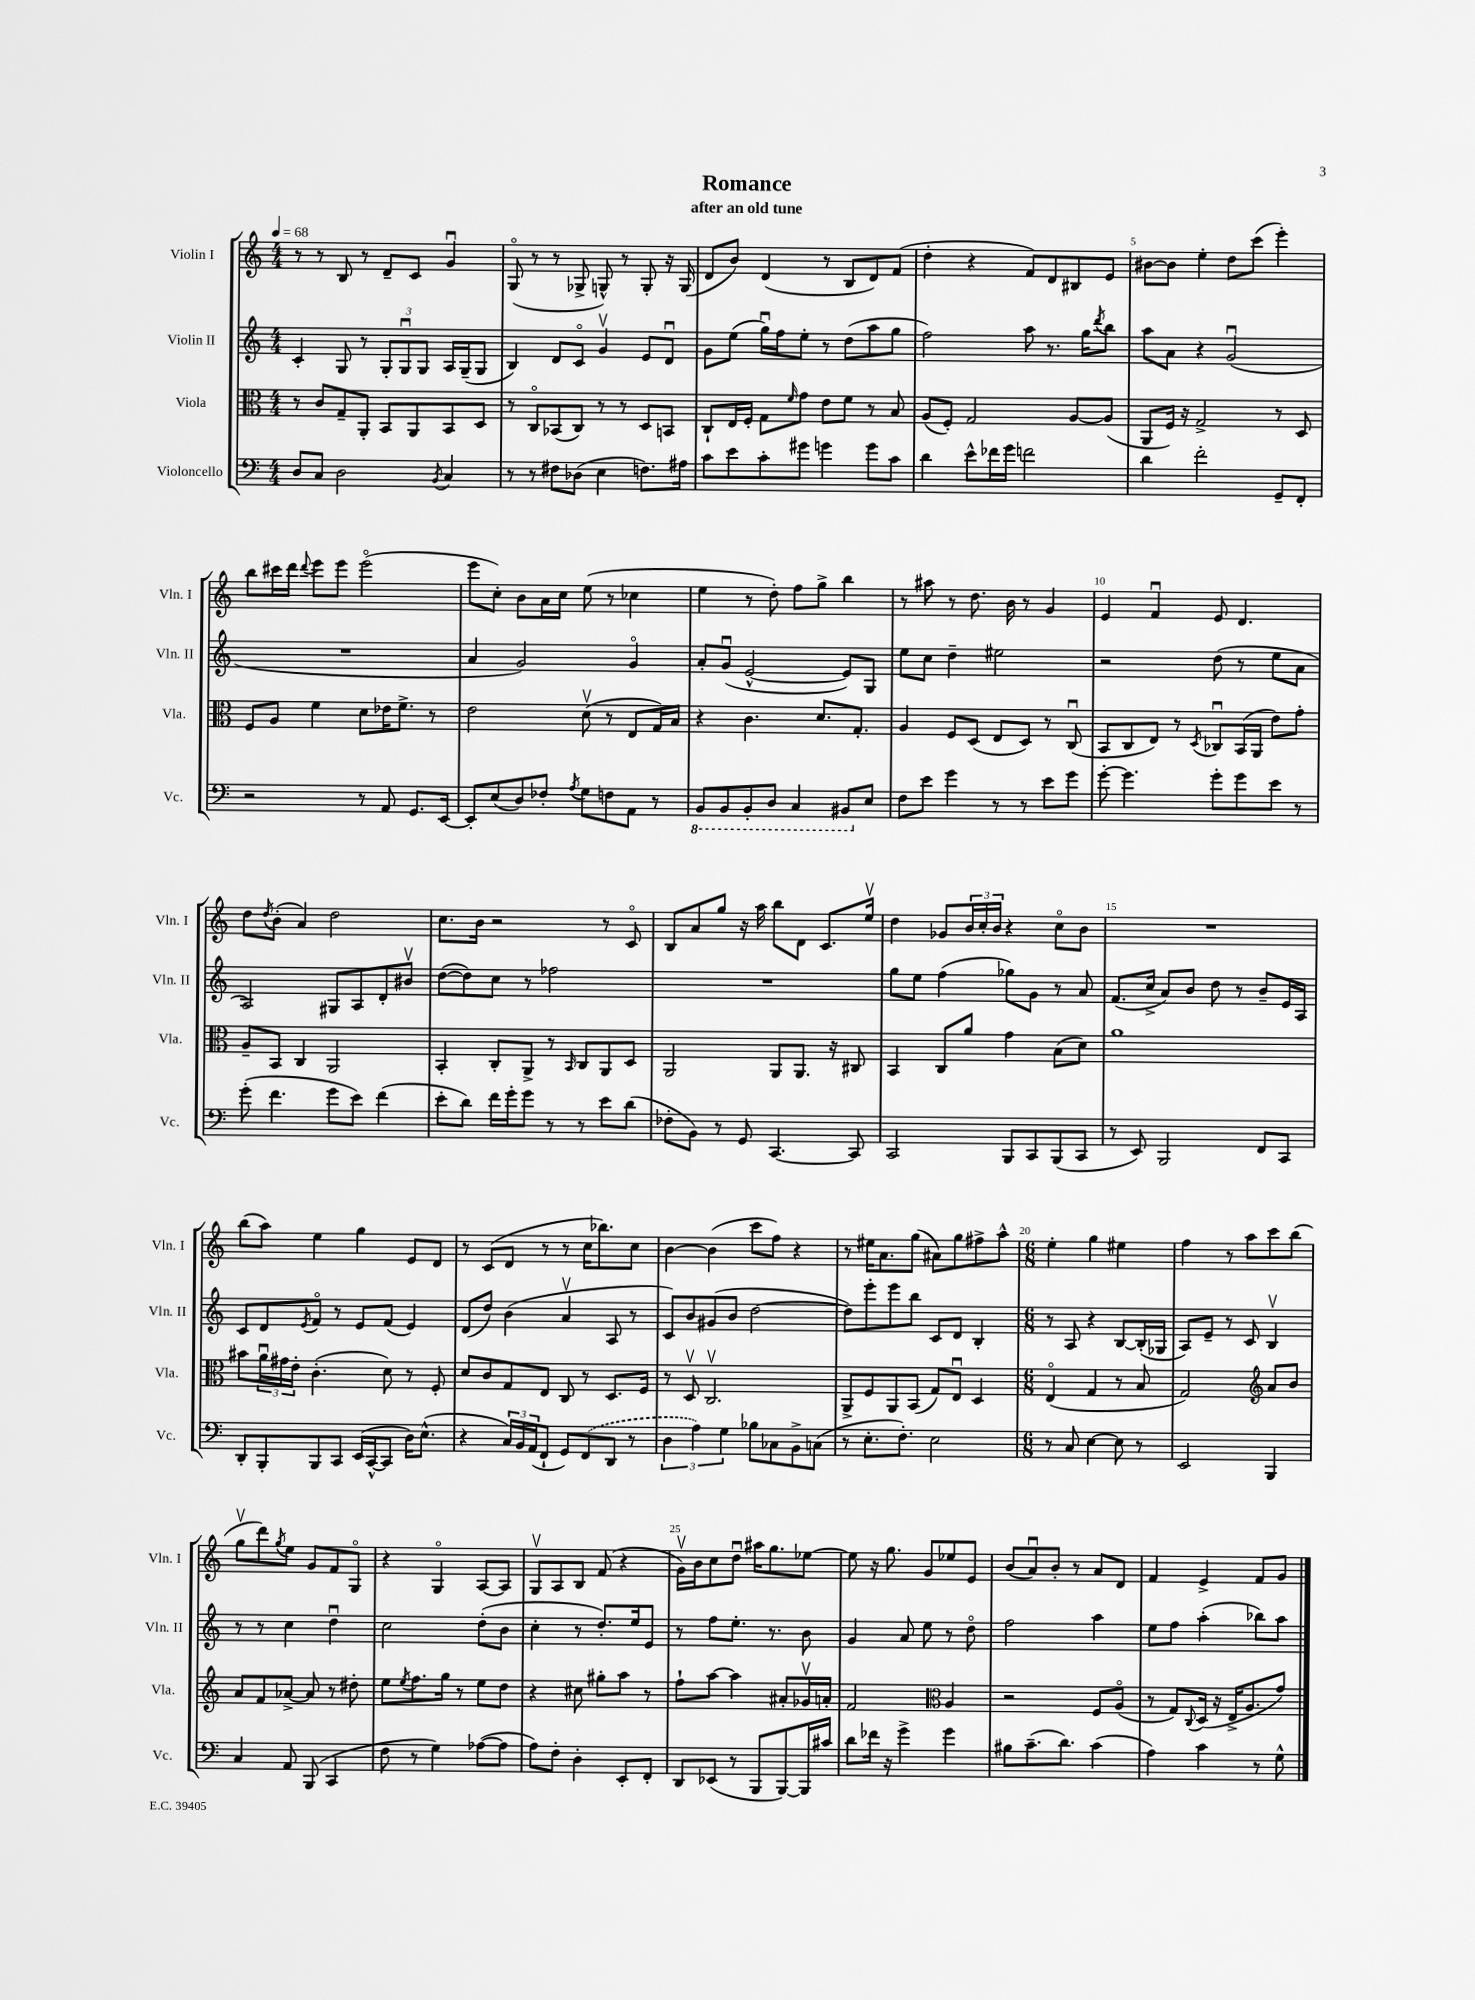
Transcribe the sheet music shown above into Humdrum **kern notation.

**kern	**kern	**kern	**kern
*staff4	*staff3	*staff2	*staff1
*clefF4	*clefC3	*clefG2	*clefG2
*k[]	*k[]	*k[]	*k[]
*M4/4	*M4/4	*M4/4	*M4/4
*MM68	*MM68	*MM68	*MM68
8D	8r	4c'	8r
8C	8c	.	8r
2D	8G~	8G	8B
.	8AA'	8r	8r
.	8BB	12G'	8d~
.	.	12Gu	.
.	8AA	.	8c
.	.	12G	.
8qBB	.	.	.
4C	8BB	16A	4gu
.	.	(16G~	.
.	8D	8G	.
=	=	=	=
8r	8r	4B)	(8Go
8r	8Co	.	8r
8F#	(8BB-	8d	8r
(8D-	8C)	8co	8G-^
4E	8r	4gv	8G^^)
.	8r	.	8r
8.F)	8D	8e	8G'
.	8BB	8du	16r
16A#	.	.	(16G
=	=	=	=
8c	8C`	8g	8d
8e	16E	(8ee	8b)
.	16F'	.	.
8c'	8G	16ggu)	(4d
.	.	16ff	.
.	16qqf	.	.
8g#	8g	8ee'	.
4g	8e	8r	8r
.	8f	(8dd	8B
8g	8r	8aa	8d)
8c	8B	8gg	(8f
=	=	=	=
4d	(8A	2ff)	4dd'
.	8F')	.	.
8e^^	2G	.	4r
16f-	.	.	.
16g	.	.	.
2f	.	8aa	8f)
.	.	8.r	8d
.	[8A	.	8B#
.	.	16gg	.
.	.	8qddd	.
.	(8A]	8bb	8e
=	=	=	=
4d	8AA	8aa	[8b#
.	16F)	8a	8b#]
.	16r	.	.
2f'	2G^	4r	4ee'
.	.	(2gu	8dd
.	.	.	(8ccc
8GG~	8r	.	4eee')
8FF'	8D	.	.
=	=	=	=
2r	8F	1r	8bb
.	8A	.	16ccc#
.	.	.	16ddd
.	.	.	8qqddd
.	4f	.	8eee
.	.	.	8eee
8r	8d	.	(2eeeo
8AA	16e-	.	.
.	8.f^	.	.
8.GG	.	.	.
.	8r	.	.
[16EE	.	.	.
=	=	=	=
8EE']	2e	4a	8eee
(8E	.	.	8cc')
8D)	.	2g)	8b
8F-'	.	.	16a
.	.	.	16cc
8qA	.	.	.
8G	(8dv	.	(8ee
8F	8r	.	8r
8AA	8E	4go	4cc-
8r	16G)	.	.
.	16B	.	.
=	=	=	=
8BBB	4r	8a'	4ee
8BBB	.	(8gu	.
8BBB'	4.c	[2e^^	8r
8DD	.	.	8dd')
4CC	.	.	8ff
.	8.d	.	8gg^
8BBB#	.	8e])	4bb
.	8.G'	.	.
8E	.	8G	.
=	=	=	=
8F	4A	8ee	8r
8e	.	8cc	8aa#
4g	8F	4dd~	8r
.	(8D	.	8.dd
8r	8E	2ee#	.
.	.	.	16b
8r	8D)	.	8r
8e	8r	.	4g
8g	(8Cu	.	.
=	=	=	=
[8g'	8BB	2r	4e
4.g]	8C	.	.
.	8E)	.	4fu
.	8r	.	.
.	8qD	.	.
8g'	8C-u	(8dd	8e
8g	(16BB	8r	4.d
.	16AA	.	.
8e	8e)	8ee	.
8r	8g'	8a	.
=	=	=	=
(8g'	8A~	2A)	8dd
.	.	.	8qdd
4.f	8BB	.	(8b'
.	4C	.	4a)
8g	2AA	8G#	2dd
8e)	.	8A	.
(4f	.	8d'	.
.	.	8b#v	.
=	=	=	=
8e'	4BB'	([8dd	8.cc
8d)	.	8dd])	.
.	.	.	16b
16f	8C'	8cc	2r
16g'	.	.	.
8g	8AA^	8r	.
8r	8r	2ff-	.
.	16qqBB	.	.
8r	8C	.	.
8e	8AA	.	8r
(8d	8D	.	8co
=	=	=	=
8F-'	2AA	1r	8B
8BB)	.	.	8a
8r	.	.	8gg
8GG	.	.	16r
.	.	.	16aa
[4.CC	8AA	.	8bb
.	8.AA	.	8d
.	.	.	8.c
.	16r	.	.
8CC]	8C#	.	.
.	.	.	16eev
=	=	=	=
2CC	4BB	8gg	4dd
.	.	8ee	.
.	8C	(4ff	8g-
.	8a	.	24b
.	.	.	24cc'
.	.	.	24b
8BBB	4g	8gg-)	4r
8CC	.	8g	.
(8BBB	(8B	8r	8cco
8CC	8d)	8a	8b
=	=	=	=
8r	1a	(8.f	1r
8EE)	.	.	.
.	.	16cc^	.
2BBB	.	8a)	.
.	.	8b	.
.	.	8dd	.
.	.	8r	.
8FF	.	8b~	.
8CC	.	16e	.
.	.	16A	.
=	=	=	=
8DD'	8b#	8c	(8bb
8BBB'	24au	8d	8aa)
.	24g#	.	.
.	24e'	.	.
.	.	8qe	.
8BBB	(4.c'	8fo	4ee
8CC	.	8r	.
(16EE	.	8e	4gg
[16CC^^	.	.	.
8CC]	8d)	(8f	.
16D)	8r	4e)	8e
(8.E^^	.	.	.
.	8F'	.	8d
=	=	=	=
4r	8d	(8d	8r
.	8c	8dd)	(8c
24C)	8G	(4b	8d
24BB	.	.	.
(24AA	.	.	.
8FF`	8E	.	8r
8GG)	8C	4av	8r
(8FF	8r	.	16cc
.	.	.	8.bb-)
8DD	8.D	8A	.
8r	.	8r	8cc
.	16F	.	.
=	=	=	=
6D	8r	8c)	[4b
.	8Dv	8b	.
6A)	.	.	.
.	2.Cv	(8g#	(4b]
6G	.	.	.
.	.	8b	.
8B-	.	[2dd	8ccc
8C-	.	.	8ff)
8BB^	.	.	4r
(8C	.	.	.
=	=	=	=
8r	8AA^	8dd])	8r
8.E'	8F	8eee'	16ee#
.	.	.	8.a
.	8AA	8eee	.
8.F')	.	.	.
.	(8BB	8bb	(8gg
2E	8G)	8c	8a#)
.	8Eu	8d	8gg
.	4D	4B'	8ff#^
.	.	.	8aa^^
=	=	=	=
*M6/8	*M6/8	*M6/8	*M6/8
8r	(4Eo	8r	4ee'
8C	.	8A	.
[4E	4G	4r	4gg
8E]	8r	[8B	4ee#
8r	8B	(16B']	.
.	.	16G-	.
=	=	=	=
2EE	2G)	8A)	4ff
.	.	8e~	.
.	.	8r	8r
.	.	8c	8aa
*	*clefG2	*	*
4BBB	8a	4Bv	8ccc
.	8b	.	(8bb
=	=	=	=
4C	8a	8r	8ggv
.	8f	8r	8ddd)
.	.	.	8qgg
8AA	[8a-^	4cc	8ee
(8BBB	8a-]	.	8g
4CC	8r	4ddu	8f
.	8dd#'	.	8Go
=	=	=	=
8F	8ee	2cc	4r
.	8qee	.	.
8r	8.ff	.	.
4G)	.	.	4Go
.	16gg	.	.
.	8r	.	.
([8A-	8ee	(8dd'	[8A
8A-]	8dd	8b	8A]
=	=	=	=
8A)	4r	4cc'	8Gv
8F'	.	.	8A
4D'	8cc#	8r	8B
.	8gg#'	8.dd')	(8f
8EE'	8aa	.	4r
.	.	16ee	.
8FF'	8r	8e	.
=	=	=	=
8DD	8ff`	8r	16gv)
.	.	.	16b
(8EE-	[8aa	8ff	8cc
8r	4aa]	8.ee'	8ddu
8BBB	.	.	16aa#
.	.	8.r	8.gg
[8BBB)	8a#'	.	.
16BBB]	16g-v	8b	[8ee-
16c#	16a'	.	.
=	=	=	=
8d	2f	4g	8ee-]
16f-	.	.	16r
16r	.	.	8.gg
4g^	.	8a	.
.	.	8ee	8g
*	*clefC3	*	*
4g	4A	8r	8ee-
.	.	8ddo	8e
=	=	=	=
8B#	2r	2ff	(8b
(8.c~	.	.	8au)
.	.	.	8b'
8.d)	.	.	.
.	.	.	8r
(4c	8F	4aa	8a
.	(8Ao	.	8d
=	=	=	=
4A)	8r	8ee	4f
.	8G)	8ff	.
.	8qqC	.	.
4c	(16D	(4aa'	4e^
.	16r	.	.
.	16E^	.	.
.	8.A	.	.
8r	.	8bb-)	8f
8G^^	8g)	8aa	8g
==	==	==	==
*-	*-	*-	*-
